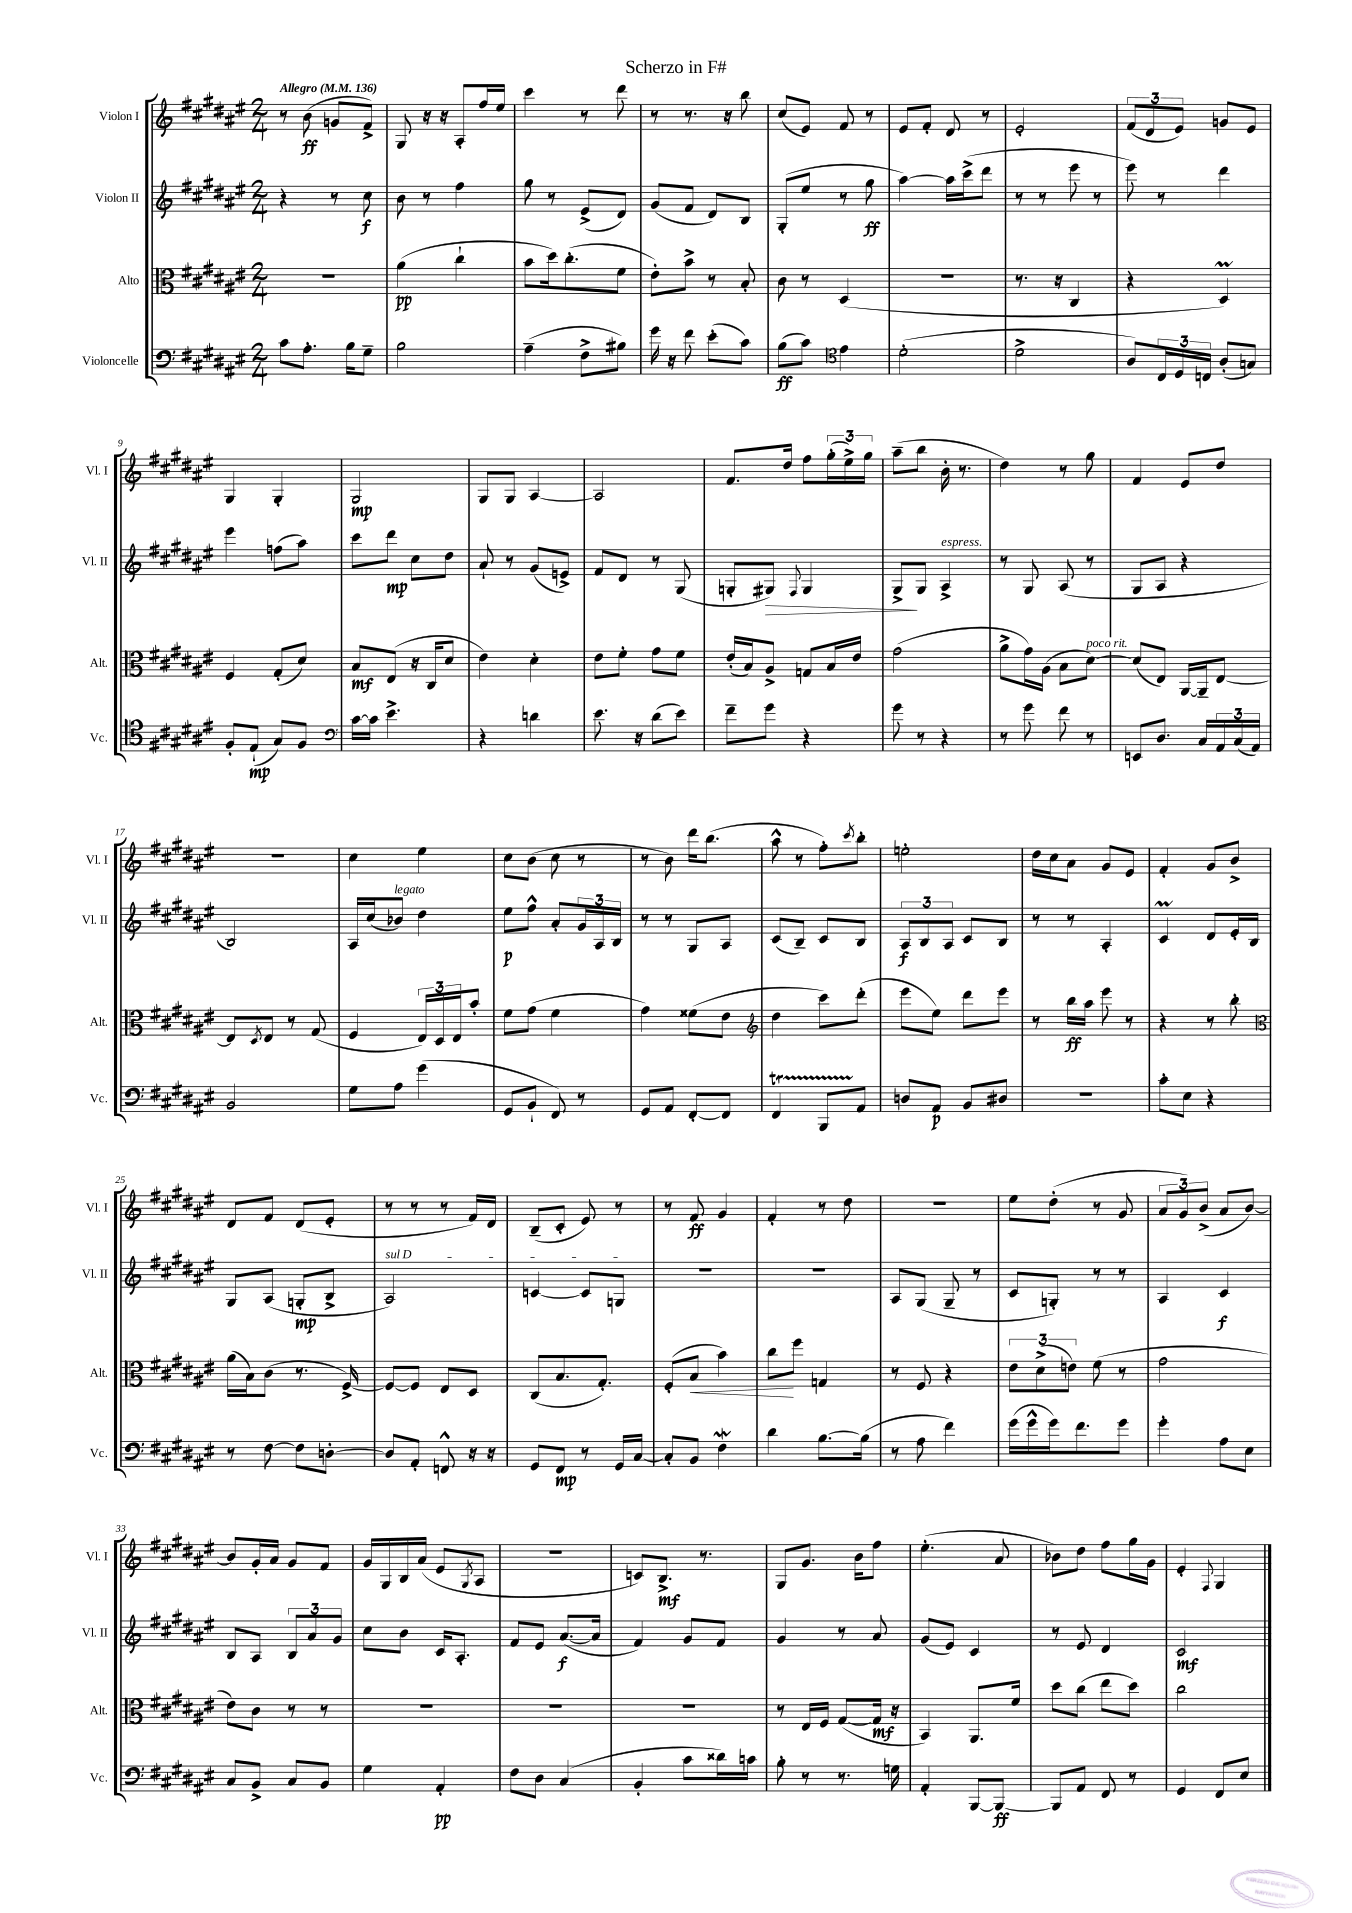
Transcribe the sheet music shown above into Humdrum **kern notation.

**kern	**kern	**kern	**kern
*staff4	*staff3	*staff2	*staff1
*clefF4	*clefC3	*clefG2	*clefG2
*k[f#c#g#d#a#e#]	*k[f#c#g#d#a#e#]	*k[f#c#g#d#a#e#]	*k[f#c#g#d#a#e#]
*M2/4	*M2/4	*M2/4	*M2/4
*MM136	*MM136	*MM136	*MM136
8c#\L	2r	4r	8r
8.A#'\J	.	.	(8b\
.	.	8r	8g/L
16B\LK	.	.	.
8G#~\J	.	8cc#\	8f#^/J)
=	=	=	=
2B\	(4a#\	8b\	8G#/
.	.	8r	16r
.	.	.	16r
.	4cc#`\	4ff#\	8A#'/L
.	.	.	16ff#/L
.	.	.	16ee#/JJ
=	=	=	=
(4A#~\	8b\L	8gg#\	4ccc#\
.	16dd#\k)	8r	.
.	(8.cc#'\	.	.
8F#^\L	.	(8e#^/L	8r
8B#\J)	8f#\J	8d#/J)	8ddd#\
=	=	=	=
16g#\	8e#'\L)	(8g#/L	8r
16r	.	.	.
8f#\	8b^\J	8f#/J	8.r
(8e#'\L	8r	8d#/L)	.
.	.	.	16r
8c#\J)	8B'/	8B/J	8bb\
=	=	=	=
(8B\L	8c#\	(8G#'/L	(8cc#/L
8c#\J)	8r	8ee#/J	8e#/J)
*clefC4	*	*	*
4e#\	(4D#/	8r	8f#/
.	.	8gg#\	8r
=	=	=	=
(2d#'\	2r	[4aa#\)	8e#/L
.	.	.	8f#'/J
.	.	16aa#\]LL	8d#/
.	.	(16ccc#^\J	.
.	.	8ddd#\J	8r
=	=	=	=
2d#^\	8.r	8r	2e#'/
.	.	8r	.
.	16r	.	.
.	4C#/	8eee#\	.
.	.	8r	.
=	=	=	=
8A#/L)	4r	8eee#\)	(12f#/L
.	.	.	12d#/
24C#/L	.	8r	.
24D#/	.	.	12e#/J)
24C/JJ	.	.	.
(8A#'/L	4D#/)	4ddd#\	8g/L
8G/J)	.	.	8e#/J
=	=	=	=
8F#'/L	4F#/	4eee#\	4G#/
(8E#`/J	.	.	.
8G#/L)	(8G#'/L	(8ff\L	4G#'/
8F#/J	8d#/J)	8aa#\J)	.
=	=	=	=
*clefF4	*	*	*
[16c#\LL	8B/L	8ccc#\L	2G#/
16c#\]JJ	.	.	.
4.e#^\	(8E#/J	8ddd#\J	.
.	16r	8cc#\L	.
.	16C#/LK	.	.
.	8d#/J	8dd#\J	.
=	=	=	=
4r	4e#\)	8a#`/	8G#/L
.	.	8r	8G#/J
4d\	4d#'\	(8g#/L	[4A#/
.	.	8e^/J)	.
=	=	=	=
8.e#\	8e#\L	8f#/L	2A#/]
.	8f#'\J	8d#/J	.
16r	.	.	.
(8d#\L	8g#\L	8r	.
8e#\J)	8f#\J	(8G#/	.
=	=	=	=
8f#~\L	(16e#'/LL	8G'/L	8.f#/L
.	16B/J)	.	.
8g#\J	8A#^/J	8G#/J)	.
.	.	.	16dd#/Jk
.	.	8qqF#/	.
4r	8G/L	4G#/	8ff#\L
.	16B/L	.	(24gg#'\L
.	.	.	24ee#^\)
.	16e#/JJ	.	.
.	.	.	24gg#\JJ
=	=	=	=
8g#\	(2g#\	8G#^/L	(8aa#~\L
8r	.	8G#/J	8bb\J
4r	.	4A#^/	16b'\
.	.	.	8.r
=	=	=	=
8r	8a#^\L	8r	4dd#\)
8g#\	16g#\L)	8G#/	.
.	(16A#\JJ	.	.
8f#\	8B\L	(8A#/	8r
8r	[8d#\J)	8r	8gg#\
=	=	=	=
8EE/L	(8d#/]L	8G#/L	4f#/
8.D#/J	8E#/J)	8A#/J	.
.	[16AA#/LL	4r	8e#/L
16C#/LL	16AA#~/]J	.	.
24AA#/	[8E#/J	.	8dd#/J
(24C#/	.	.	.
24AA#/JJ)	.	.	.
=	=	=	=
2BB/	8E#/]L	2B/)	2r
.	8qD#/	.	.
.	8E#/J	.	.
.	8r	.	.
.	(8G#/	.	.
=	=	=	=
8G#\L	4F#/	16A#/LL	4cc#\
.	.	(16cc#/J	.
8A#\J	.	8b-/J)	.
(4g#\	24E#/LL)	4dd#\	4ee#\
.	24D#/	.	.
.	24E#/J	.	.
.	8b'/J	.	.
=	=	=	=
8GG#/L	8f#\L	8ee#\L	8cc#\L
8BB`/J	(8g#\J	8ff#^^\J	(8b\J
8FF#/)	4f#\	8a#'/L	8cc#\
8r	.	24g#/L	8r
.	.	24A#/	.
.	.	24B/JJ	.
=	=	=	=
8GG#/L	4g#\)	8r	8r
8AA#/J	.	8r	8b\)
[8FF#'/L	(8f##\L	8G#/L	16ddd#\LK
.	.	.	(8.bb\J
8FF#/]J	8e#\J	8A#/J	.
=	=	=	=
*	*clefG2	*	*
4FF#/	4dd#\	(8c#/L	8aa#^^\
.	.	8B~/J)	8r
8BBB/L	8ccc#\L)	8c#/L	8ff#'\L)
.	.	.	8qccc#/
8AA#/J	(8ddd#'\J	8B/J	8bb'\J
=	=	=	=
8D/L	8eee#\L	12A#/L	2ee'\
.	.	12B/	.
8AA#/J	8ee#\J)	.	.
.	.	12A#/J	.
8BB/L	8ddd#\L	8c#/L	.
8D#/J	8eee#\J	8B/J	.
=	=	=	=
2r	8r	8r	16dd#\LL
.	.	.	16cc#\J
.	16bb\LL	8r	8a#\J
.	16aa#\JJ	.	.
.	8eee#\	4A#'/	8g#/L
.	8r	.	8e#/J
=	=	=	=
8c#'\L	4r	4c#/	4f#'/
8E#\J	.	.	.
4r	8r	8d#/L	8g#/L
.	8bb'\	16e#'/L	8b^/J
.	.	16B/JJ	.
=	=	=	=
*	*clefC3	*	*
8r	(16a#\LL	8G#/L	8d#/L
.	16B\J)	.	.
[8F#\	(8c#\J	(8A#/J	8f#/J
8F#\]L	8.r	8G'/L	(8d#/L
[8D'\J	.	8B^/J	8e#'/J
.	[16F#^/)	.	.
=	=	=	=
8D/]L	8F#/_L	2A#/)	8r
8AA#'/J	8F#/]J	.	8r
8FF^^/	8E#/L	.	8r
16r	8D#/J	.	16f#/LL)
16r	.	.	16d#/JJ
=	=	=	=
8GG#/L	(8C#/L	[4c/	(8B~/L
8FF#/J	8.B/	.	8c#'/J
8r	.	8c/]L	8e#/)
.	8.G#'/J)	.	.
16GG#/LL	.	8G/J	8r
[16C#/JJ	.	.	.
=	=	=	=
8C#'/]L	(8F#'/L	2r	8r
8BB/J	8B/J	.	8f#/
4F#\	4b\)	.	4g#/
=	=	=	=
4d#\	8cc#\L	2r	4f#'/
.	8ff#\J	.	.
[8.B\L	4G/	.	8r
.	.	.	8dd#\
(16B\]Jk	.	.	.
=	=	=	=
8r	8r	8A#/L	2r
8A#\	8F#/	(8G#/J	.
4f#\)	4r	8G#~/	.
.	.	8r	.
=	=	=	=
(16g#\LL	12e#\L	8c#/L	8ee#\L
16g#^^\	.	.	.
.	(12d#^\	.	.
16g#\J)	.	8G'/J)	(8dd#'\J
.	12e\J)	.	.
8.f#\	.	.	.
.	(8f#\	8r	8r
8g#\J	8r	8r	8g#/
=	=	=	=
4g#'\	2g#\	4A#/	12a#/L
.	.	.	12g#/)
.	.	.	(12b^/J
8A#\L	.	4c#/	8a#/L
8E#\J	.	.	[8b/J)
=	=	=	=
8C#/L	8e#\L)	8B/L	8b/]L
8BB^/J	8c#\J	8A#/J	16g#'/L
.	.	.	16a#/JJ
8C#/L	8r	12B/L	8g#/L
.	.	12a#/	.
8BB/J	8r	.	8f#/J
.	.	12g#/J	.
=	=	=	=
4G#\	2r	8cc#\L	16g#/LL
.	.	.	16G#/
.	.	8b\J	16B/
.	.	.	(16a#/JJ
4AA#'/	.	16c#/LK	8e#/L
.	.	8.A#'/J	.
.	.	.	8qG#/
.	.	.	8A#/J
=	=	=	=
8F#\L	2r	8f#/L	2r
8D#\J	.	8e#/J	.
(4C#/	.	([8.a#/L	.
.	.	16a#/]Jk	.
=	=	=	=
4BB'/	2r	4f#/)	8c/L)
.	.	.	8.B^/J
8c#\L	.	8g#/L	.
.	.	.	8.r
16d##\L)	.	8f#/J	.
16c\JJ	.	.	.
=	=	=	=
8B'\	8r	4g#/	8G#/L
8r	16E#/LL	.	8.g#/J
.	16F#/JJ	.	.
8.r	([8G#/L	8r	.
.	.	.	16b\LK
.	16G#/]Jk	8a#/	8ff#\J
16G\	16r	.	.
=	=	=	=
4AA#'/	4BB/)	(8g#/L	(4.ee#'\
.	.	8e#/J)	.
[8BBB/L	8.AA#/L	4c#/	.
8BBB/_J	.	.	8a#/
.	16f#/Jk	.	.
=	=	=	=
8BBB/]L	8dd#\L	8r	8b-\L)
8AA#/J	(8cc#\J	8e#/	8dd#\J
8FF#/	8ee#\L	4d#/	8ff#\L
8r	8dd#\J)	.	16gg#\L
.	.	.	16g#\JJ
=	=	=	=
4GG#/	2cc#\	2c#/	4e#'/
.	.	.	8qqF#/
8FF#/L	.	.	4G#/
8E#/J	.	.	.
==	==	==	==
*-	*-	*-	*-
